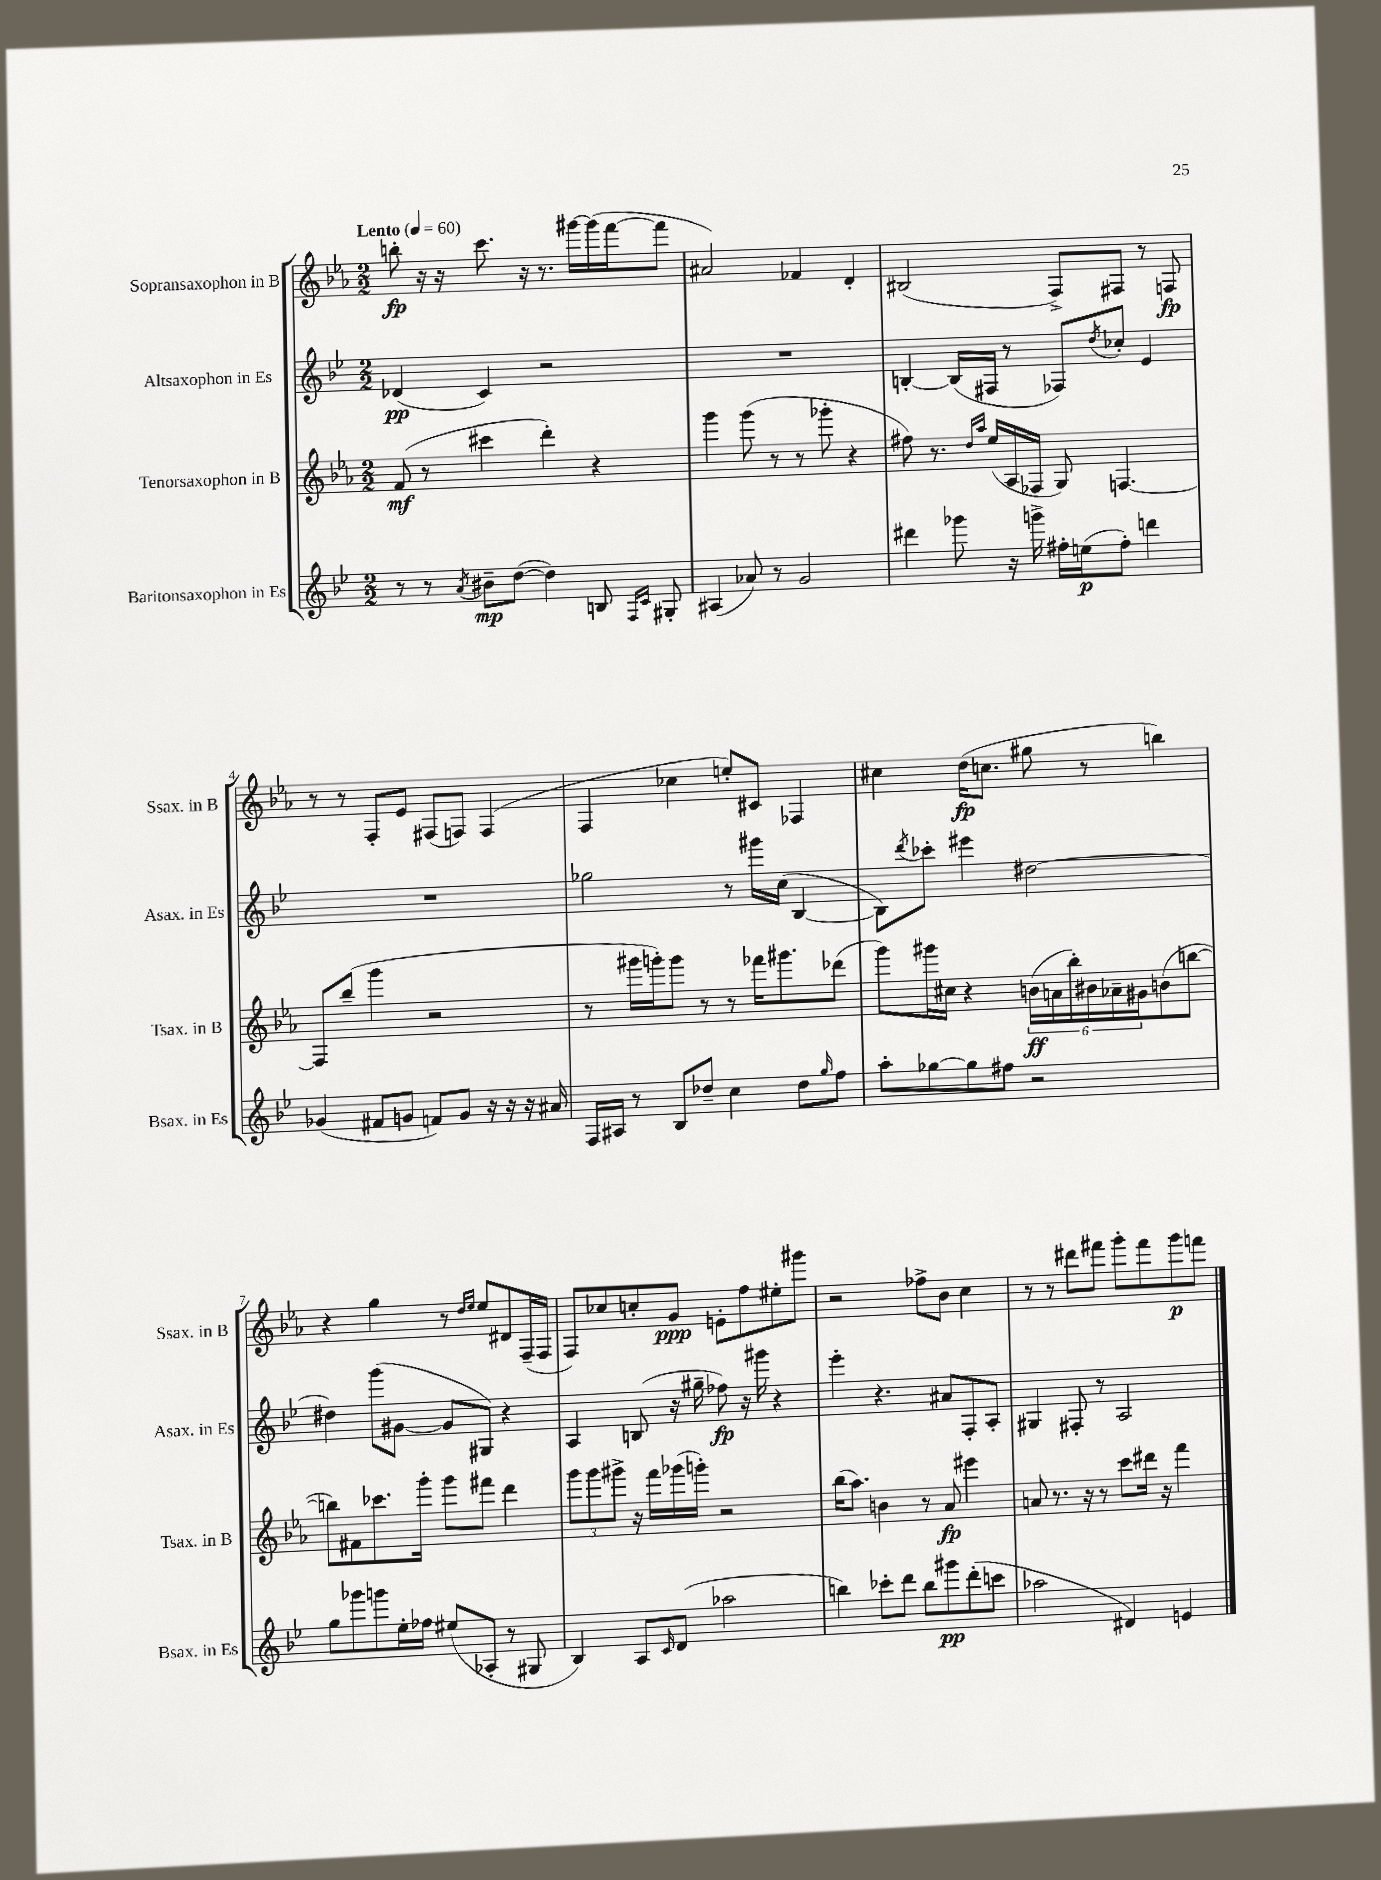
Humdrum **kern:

**kern	**kern	**kern	**kern
*staff4	*staff3	*staff2	*staff1
*clefG2	*clefG2	*clefG2	*clefG2
*k[b-e-]	*k[b-e-a-]	*k[b-e-]	*k[b-e-a-]
*M2/2	*M2/2	*M2/2	*M2/2
*MM60	*MM60	*MM60	*MM60
8r	(8f/	(4d-/	8bb'\
8r	8r	.	16r
.	.	.	16r
8qa/	.	.	.
8b#~\L	4ccc#\	4c/)	8.ccc\
([8dd\J	.	.	.
.	.	.	16r
4dd\])	4ddd'\)	2r	8.r
.	.	.	[16ggg#\LL
8B/	4r	.	(16ggg#\]
.	.	.	[16fff\J
16qqF/LL	.	.	.
16qqc/JJ	.	.	.
8G#'/	.	.	8fff\]J
=	=	=	=
(4A#/	4ggg\	1r	2a#/)
8a-/)	(8ggg\	.	.
8r	8r	.	.
2g/	8r	.	4f-/
.	8ggg-'\	.	.
.	4r	.	4d'/
=	=	=	=
4ddd#\	8ff#\)	[4B'/	(2B#/
.	8.r	.	.
8ggg-\	.	(16B/]LL	.
.	16qqdd/LL	.	.
.	16qqaa-/JJ	.	.
.	(16ee-/LL	16F#/JJ	.
16r	16A-/	8r	.
16ggg^\	16F-/JJ	.	.
16ff#'\LL	8G/)	8F-/L)	8F^/L)
(16ee\J	.	.	.
.	.	8qdd/	.
8ff#'\J)	[4.F/	8cc-'/J	8F#/J
4ddd\	.	4e-/	8r
.	.	.	8F/
=	=	=	=
(4g-/	8F/]L	1r	8r
.	(8bb-~/J	.	8r
8f#/L	4ggg\	.	8F'/L
8g/J	.	.	8e-/J
8f/L)	2r	.	(8F#/L
8g/J	.	.	8F/J)
16r	.	.	(4F/
16r	.	.	.
16r	.	.	.
16a#/	.	.	.
=	=	=	=
16F/LL	8r	2gg-\	4F/
16A#/JJ	.	.	.
8r	16ggg#\LL	.	.
.	16ggg'\J)	.	.
8B-/L	8ggg\J	.	4cc-\
8dd-~/J	8r	.	.
4cc\	8r	8r	8ee'/L)
.	16fff-\LK	16ggg#\LL	8c#/J
.	8.ggg#\	(16cc\JJ	.
8dd-\L	.	[4B-/	4F-/
16qqgg/	.	.	.
8ff\J	(8ddd-\J	.	.
=	=	=	=
8aa'\L	8ggg\L)	8B-\]L)	4cc#\
.	.	8qddd/	.
[8gg-\	16ggg#\L	8ccc-'\J	.
.	16cc#\JJ	.	.
8gg-\]	4r	4eee#\	(16dd\LK
.	.	.	8.cc\J
8ff#\J	.	.	.
2r	(24b\LL	[2dd#\	8gg#\
.	24a\	.	.
.	24bb-'\)	.	.
.	24b#\	.	8r
.	24a-~\	.	.
.	24g#\J	.	.
.	(8b\	.	4bb\)
.	[8bb\J	.	.
=	=	=	=
8gg\L	8bb\]L)	4dd#\]	4r
8ggg-\	8f#\	.	.
8ggg\	8.ccc-\	(8ggg\L	4gg\
16ee-'\L	.	[8g#\J	.
16ff-\JJ	16ggg'\Jk	.	.
(8ee#/L	8ggg\L	8g#/]L	8r
.	.	.	16qqdd/LL
.	.	.	16qqee-/JJ
8A-'/J	8fff#\J	8G#/J)	8ee-/L
8r	4ddd\	4r	8d#/
8G#/	.	.	(16F~/L
.	.	.	16F/JJ
=	=	=	=
4B-/)	12ggg\L	4A/	8F/L)
.	12ggg\	.	.
.	.	.	8cc-/
.	12ggg#^\J	.	.
8A/L	16r	(8B/	8cc'/
.	16fff\LL	.	.
16qqc/	.	.	.
(8d/J	(16ggg-\	16r	8g/J
.	16ggg'\JJ)	16gg#~\	.
2aa-\	2r	8ff-\)	8e'\L
.	.	16r	8ff\
.	.	16ggg#\	.
.	.	4r	8ee#'\
.	.	.	8ggg#\J
=	=	=	=
4bb\)	(16bb-\LK	4eee-'\	2r
.	8.aa-\J)	.	.
8ccc-'\L	4b\	4.r	.
8ddd\J	.	.	.
8bb\L	8r	.	8ff-^\L
8ggg#\	8a-/	8a#/L	8b-\J
(8ddd'\	4eee#\	8F'/	4cc\
8ccc\J	.	8A'/J	.
=	=	=	=
2aa-\	8a/	4G#/	8r
.	8.r	.	8r
.	.	8F#'/	8ddd#\L
.	16r	.	.
.	8r	8r	8fff#\J
4d#/)	8ccc\L	2A/	8ggg'\L
.	16ddd#\Jk	.	8fff#\
.	16r	.	.
4e/	4fff\	.	8ggg\
.	.	.	8fff\J
==	==	==	==
*-	*-	*-	*-
